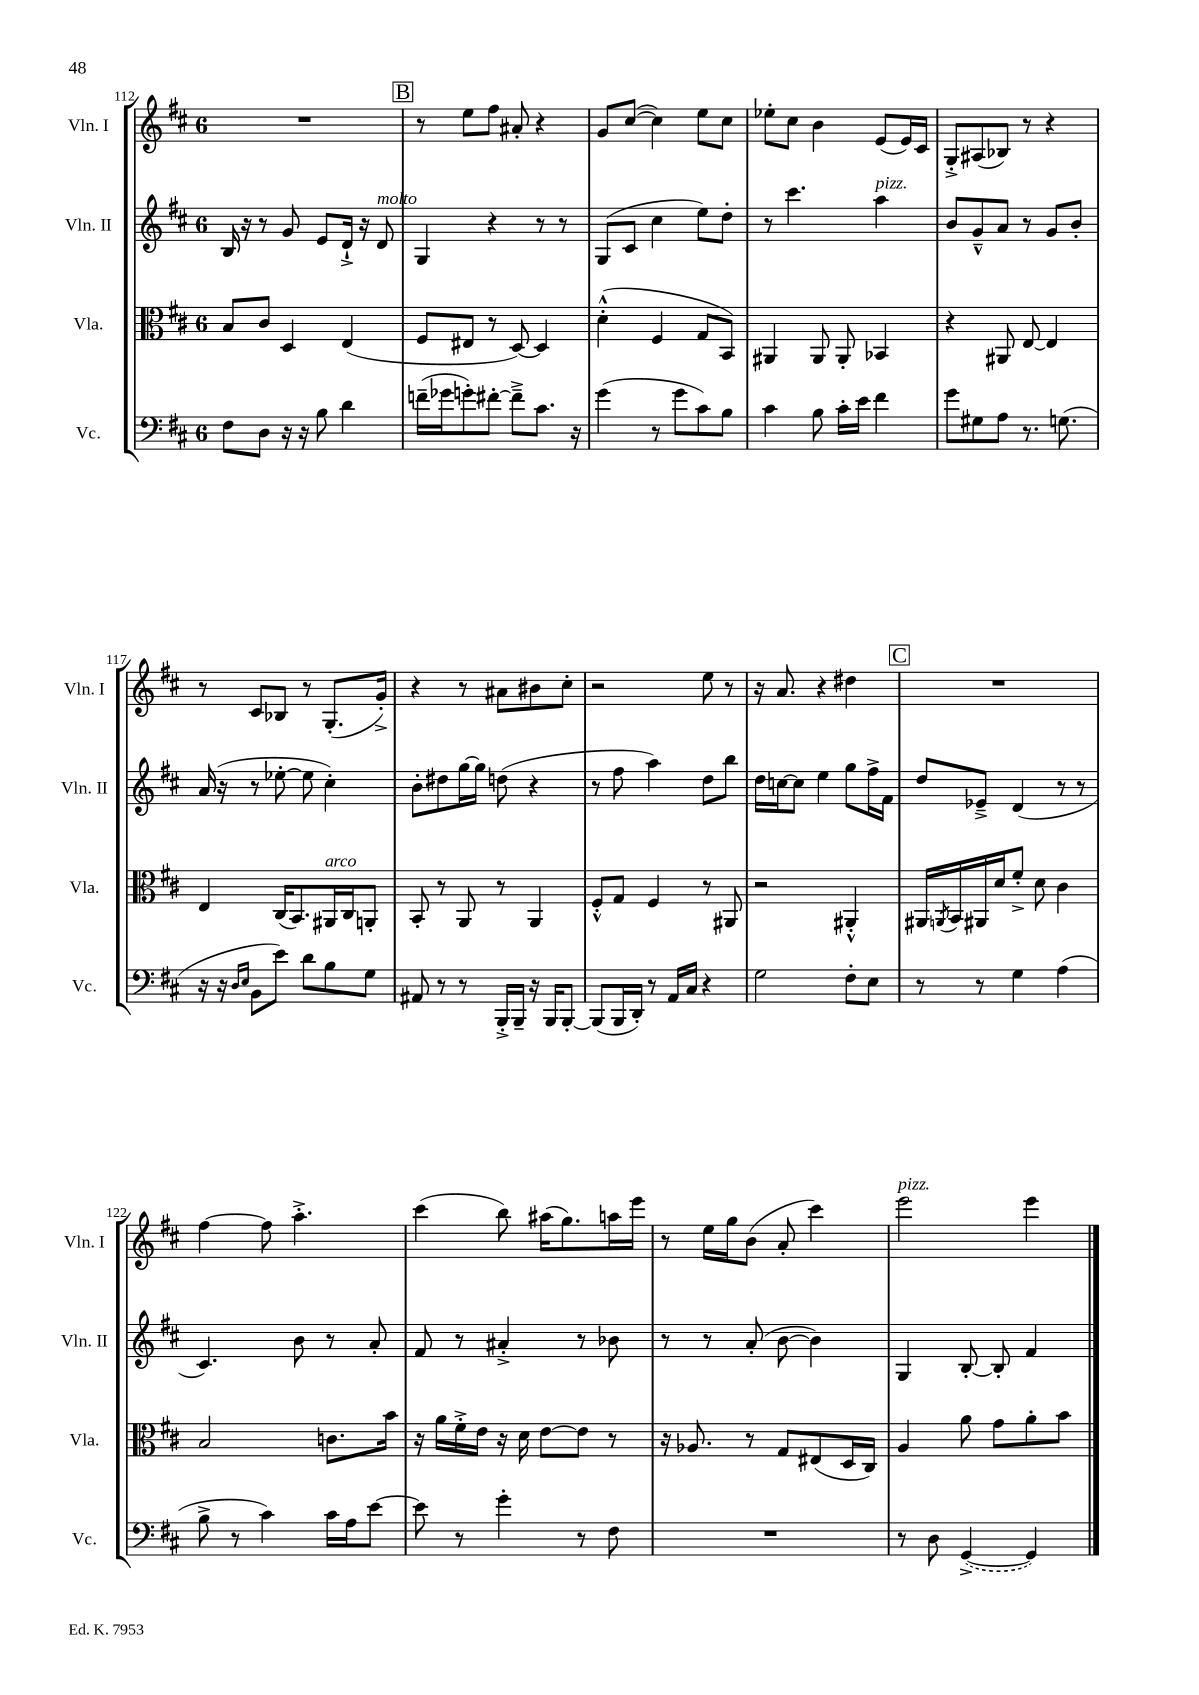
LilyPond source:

<<
\new StaffGroup <<
\new Staff = "s0" \with { instrumentName = "Vln. I" shortInstrumentName = "Vln. I" } {
    \clef treble \key d \major \once \override Staff.TimeSignature.style = #'single-digit \time 6/8
    R2. |
    \mark \markup { \box "B" } r8 e''8 fis''8 ais'8-. r4 |
    g'8 cis''8~( cis''4) e''8 cis''8 |
    ees''8-. cis''8 b'4 e'8( e'16) cis'16 |
    g8-.-> ais8( bes8) r8 r4 |
    r8 cis'8 bes8 r8 g8.-.( g'16-.->) |
    r4 r8 ais'8 bis'8 cis''8-. |
    r2 e''8 r8 |
    r16 a'8. r4 dis''4 |
    \mark \markup { \box "C" } R2. |
    fis''4~ fis''8 a''4.-.-> |
    cis'''4( b''8) ais''16( g''8.) a''16 e'''16 |
    r8 e''16 g''16 b'8( a'8-. cis'''4) |
    e'''2^\markup { \italic "pizz." } e'''4 \bar "|." |
}
\new Staff = "s1" \with { instrumentName = "Vln. II" shortInstrumentName = "Vln. II" } {
    \clef treble \key d \major \once \override Staff.TimeSignature.style = #'single-digit \time 6/8
    b16 r16 r8 g'8 e'8 d'16-!-> r16 d'8^\markup { \italic "molto" } |
    \mark \markup { \box "B" } g4 r4 r8 r8 |
    g8( cis'8 cis''4 e''8) d''8-. |
    r8 cis'''4. a''4^\markup { \italic "pizz." } |
    b'8 g'8---^ a'8 r8 g'8 b'8-. |
    a'16( r16 r8 ees''8~-. ees''8 cis''4-.) |
    b'8-. dis''8 g''16~ g''16 d''8( r4 |
    r8 fis''8 a''4) d''8 b''8 |
    d''16 c''16~ c''8 e''4 g''8 fis''16-> fis'16 |
    \mark \markup { \box "C" } d''8 ees'8---> d'4( r8 r8 |
    cis'4.) b'8 r8 a'8-. |
    fis'8 r8 ais'4-.-> r8 bes'8 |
    r8 r8 a'8-.( b'8~ b'4) |
    g4 b8~-. b8-. fis'4 \bar "|." |
}
\new Staff = "s2" \with { instrumentName = "Vla." shortInstrumentName = "Vla." } {
    \clef alto \key d \major \once \override Staff.TimeSignature.style = #'single-digit \time 6/8
    b8 cis'8 d4 e4( |
    \mark \markup { \box "B" } fis8 eis8 r8 d8~) d4 |
    d'4-.-^( fis4 g8 b,8) |
    ais,4 ais,8 ais,8-. bes,4 |
    r4 ais,8 e8~ e4 |
    e4 cis16( b,8.) ais,16^\markup { \italic "arco" } cis16 a,8-. |
    b,8-. r8 a,8 r8 a,4 |
    fis8-.-^ g8 fis4 r8 ais,8 |
    r2 ais,4-.-^ |
    \mark \markup { \box "C" } ais,16 \acciaccatura { a,8 } b,16 ais,16 d'16 fis'8-.-> d'8 cis'4 |
    b2 c'8. b'16 |
    r16 a'16 fis'16-.-> e'16 r16 d'16 e'8~ e'8 r8 |
    r16 aes8. r8 g8 eis8( d16 cis16) |
    a4 a'8 g'8 a'8-. b'8 \bar "|." |
}
\new Staff = "s3" \with { instrumentName = "Vc." shortInstrumentName = "Vc." } {
    \clef bass \key d \major \once \override Staff.TimeSignature.style = #'single-digit \time 6/8
    fis8 d8 r16 r16 b8 d'4 |
    \mark \markup { \box "B" } f'16--( ges'16 g'8-.) fis'8~-. fis'8---> cis'8. r16 |
    g'4( r8 g'8 cis'8) b8 |
    cis'4 b8 cis'16-. e'16 fis'4 |
    g'8 gis8 a8 r8. g8.( |
    r16 r16 \grace { d16 e16 } b,8 e'8) d'8 b8 g8 |
    ais,8 r8 r8 b,,16-.-> b,,16-- r16 b,,16 b,,8~-. |
    b,,8( b,,16 d,16-.) r8 a,16 cis16 r4 |
    g2 fis8-. e8 |
    \mark \markup { \box "C" } r8 r8 g4 a4( |
    b8-> r8 cis'4) cis'16 a16 e'8~ |
    e'8 r8 g'4-. r8 fis8 |
    R2. |
    r8 d8 \once \slurDashed g,4~->( g,4) \bar "|." |
}
>>
>>
\layout { \context { \Score currentBarNumber = #112 } }
